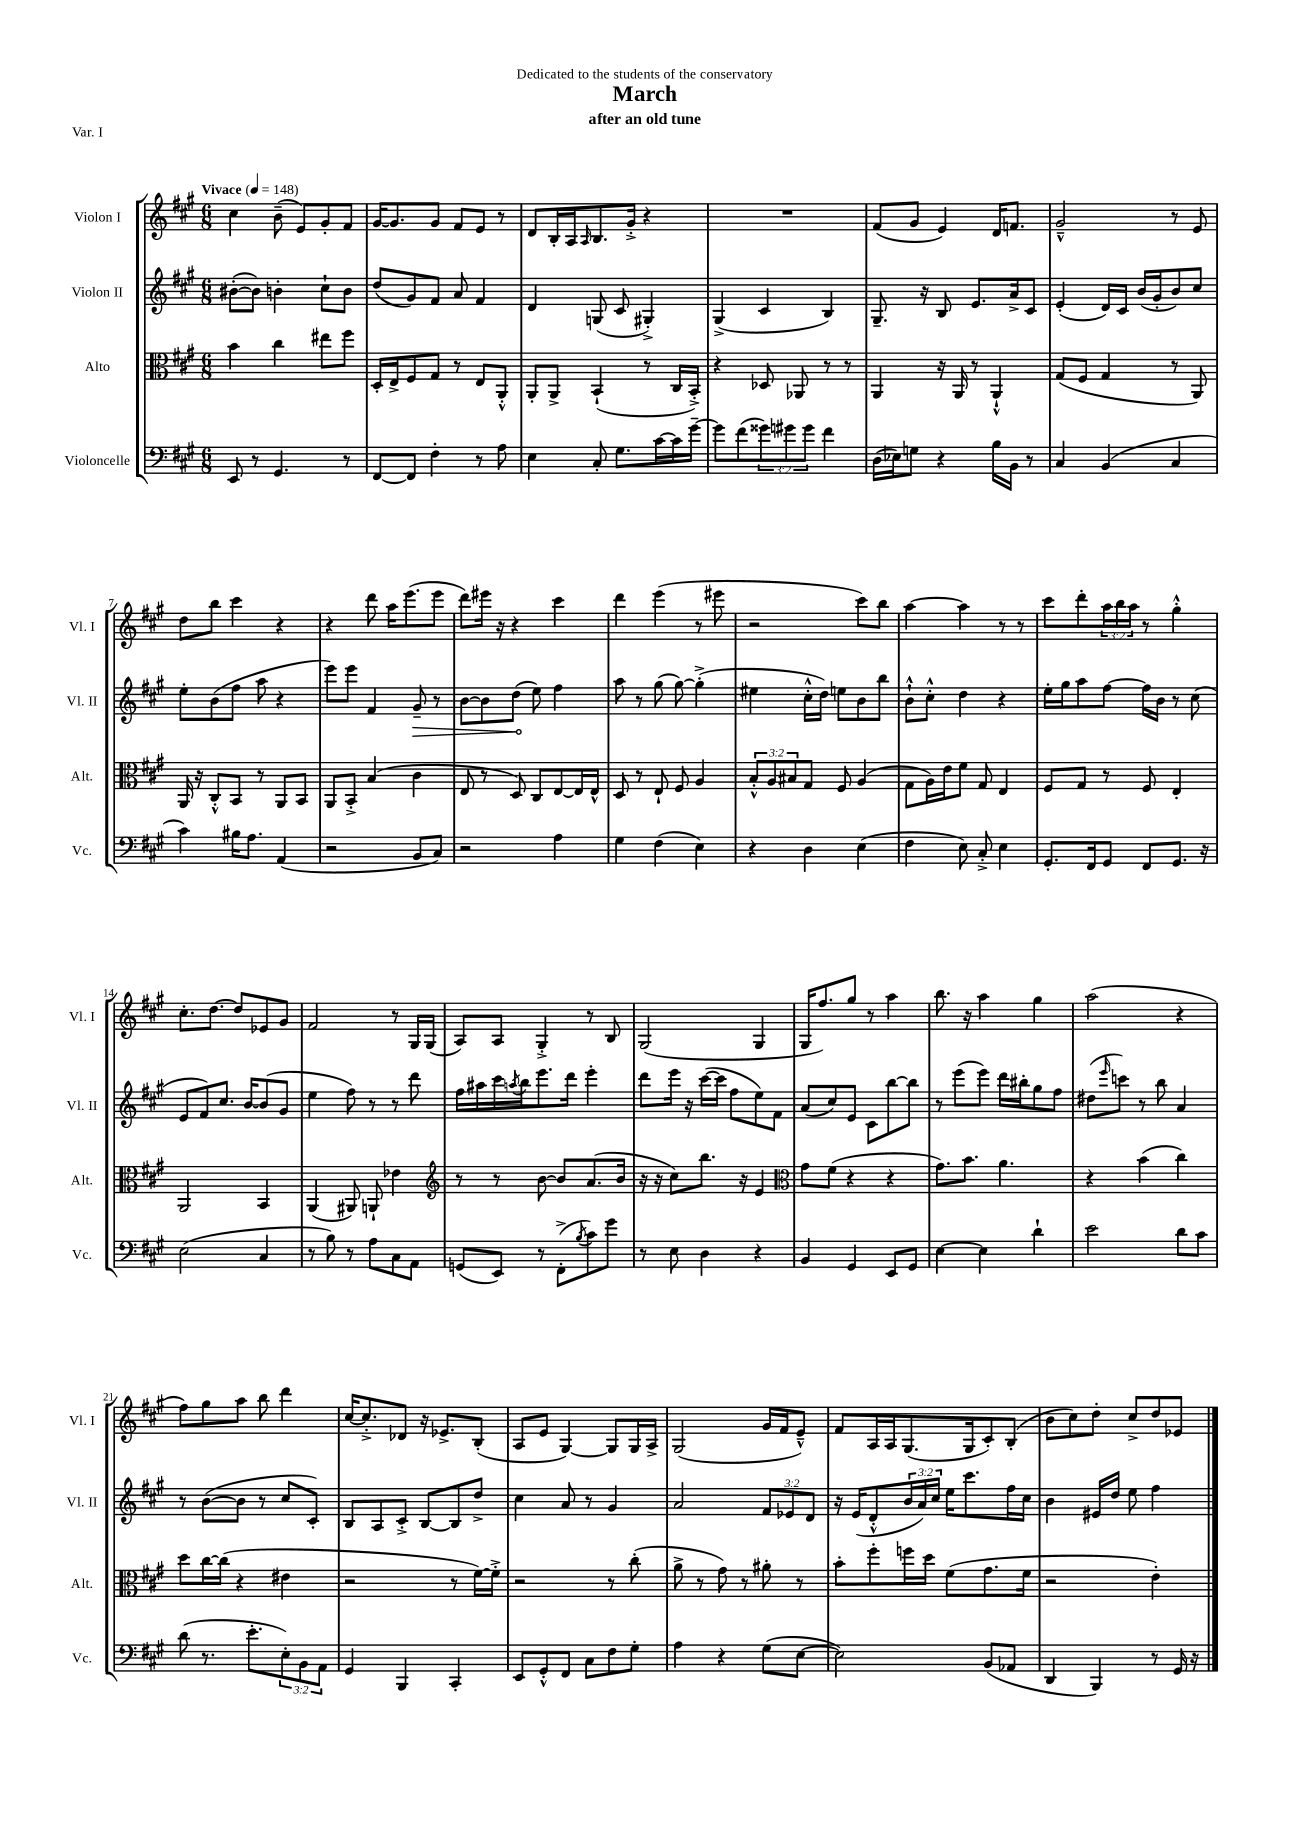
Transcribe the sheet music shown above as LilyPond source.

\header { title = "March" subtitle = "after an old tune" dedication = "Dedicated to the students of the conservatory" piece = "Var. I" }
<<
\new StaffGroup <<
\new Staff = "s0" \with { instrumentName = "Violon I" shortInstrumentName = "Vl. I" } {
    \clef treble \key a \major \numericTimeSignature \time 6/8 \override Staff.TupletNumber.text = #tuplet-number::calc-fraction-text \tempo "Vivace" 4 = 148
    cis''4 b'8--( e'8) gis'8-. fis'8 |
    gis'16~ gis'8. gis'8 fis'8 e'8 r8 |
    d'8 b16-. a16 \grace { a16 } b8. gis'16-.-> r4 |
    R2. |
    fis'8( gis'8 e'4) d'16 f'8. |
    gis'2---^ r8 e'8 |
    d''8 b''8 cis'''4 r4 |
    r4 d'''8 a''16 e'''8.( e'''8 |
    d'''8) eis'''16 r16 r4 cis'''4 |
    d'''4 e'''4( r8 eis'''8 |
    r2 cis'''8) b''8 |
    a''4~ a''4 r8 r8 |
    cis'''8 d'''8-. \tuplet 3/2 { a''16 b''16 a''16 } r8 gis''4-.-^ |
    cis''8.-. d''8.~ d''8 ees'8 gis'8 |
    fis'2 r8 gis16 gis16( |
    a8) a8 gis4-.-> r8 b8 |
    gis2( gis4 |
    gis16 fis''8.) gis''8 r8 a''4 |
    b''8. r16 a''4 gis''4 |
    a''2( r4 |
    fis''8) gis''8 a''8 b''8 d'''4 |
    cis''16~ cis''8.-.-> des'8 r16 ees'8.-> b8-.( |
    a8 e'8 gis4~) gis8 gis16 a16-> |
    gis2( gis'16 fis'16 e'8---^) |
    fis'8 a16 a16 gis8.( gis16 cis'8-.) b8-.( |
    b'8 cis''8) d''8-. cis''8-> d''8 ees'8 \bar "|." |
}
\new Staff = "s1" \with { instrumentName = "Violon II" shortInstrumentName = "Vl. II" } {
    \clef treble \key a \major \numericTimeSignature \time 6/8 \override Staff.TupletNumber.text = #tuplet-number::calc-fraction-text
    bis'8~-.( bis'8) b'4-. cis''8-! b'8 |
    d''8( gis'8) fis'8 a'8 fis'4 |
    d'4 g8( cis'8 gis4-.->) |
    gis4->( cis'4 b4) |
    gis8.-- r16 b8 e'8. a'16-> cis'8 |
    e'4-.( d'16) cis'16 b'16( gis'16-. b'8) cis''8 |
    e''8-. b'8( fis''8 a''8 r4 |
    e'''8) e'''8 fis'4 \once \override Hairpin.circled-tip = ##t gis'8--\> r8 |
    b'8~ b'8 d''8\!( e''8) fis''4 |
    a''8 r8 gis''8( gis''8~) gis''4-.->( |
    eis''4 cis''16-.-^ d''16) e''8 b'8 b''8 |
    b'8-!-^ cis''8-.-^ d''4 r4 |
    e''16-. gis''16 a''8 fis''8~ fis''16 b'16 r8 cis''8( |
    e'8 fis'8) cis''8. b'16~ b'8( gis'8 |
    e''4 fis''8) r8 r8 d'''8 |
    fis''16 ais''16 cis'''16 \acciaccatura { a''8 } b''16 e'''8. d'''16 e'''4-. |
    d'''8 e'''16 r16 cis'''16~( cis'''16 fis''8 e''8) fis'8 |
    a'8( cis''8) e'8 cis'8 b''8~ b''8 |
    r8 e'''8( e'''8) d'''16 bis''16-. gis''8 fis''8 |
    dis''8( \grace { e'''16 } c'''8) r8 b''8 a'4 |
    r8 b'8~( b'8 r8 cis''8 cis'8-.) |
    b8 a8 cis'8-.-> b8~ b8 d''8-> |
    cis''4 a'8 r8 gis'4 |
    a'2 \tuplet 3/2 { fis'8 ees'8 d'8 } |
    r16 e'16( d'8-.-^ \tuplet 3/2 { b'16 a'16) cis''16 } e''16 cis'''8. fis''16 cis''16 |
    b'4 eis'16 d''16 e''8 fis''4 \bar "|." |
}
\new Staff = "s2" \with { instrumentName = "Alto" shortInstrumentName = "Alt." } {
    \clef alto \key a \major \numericTimeSignature \time 6/8 \override Staff.TupletNumber.text = #tuplet-number::calc-fraction-text
    b'4 cis''4 eis''8 fis''8 |
    d16-. e16-> fis8 gis8 r8 e8 a,8-.-^ |
    a,8-. a,8-> b,4-!( r8 cis16 b,16-.->) |
    r4 des8 aes,8 r8 r8 |
    a,4 r16 a,16 r8 a,4-!-^ |
    gis8( fis8 gis4 r8 a,8) |
    a,16 r16 cis8-.-^ b,8 r8 a,8 b,8 |
    a,8 b,8-.-> b4( cis'4 |
    e8 r8 d8) cis8 e8~ e16 e16-^ |
    d8 r8 e8-! fis8 a4 |
    \tuplet 3/2 { b8-.-^ a8 bis8 } gis8 fis8 a4( |
    gis8 a16) e'16 fis'8 gis8 e4 |
    fis8 gis8 r8 fis8 e4-. |
    a,2 b,4 |
    a,4( ais,8) a,8-! ees'4 |
    \clef treble r8 r8 b'8~ b'8 a'8.( b'16 |
    r16 r16 cis''8) b''8. r16 e'4 |
    \clef alto gis'8 fis'8( r4 r4 |
    gis'8.) b'8. a'4. |
    r4 b'4( cis''4) |
    d''8 cis''16~ cis''16( r4 eis'4 |
    r2 r8 fis'16~) fis'16-.-> |
    r2 r8 cis''8-.( |
    a'8-> r8 gis'8) r8 ais'8-. r8 |
    b'8-. fis''8-. f''16 d''16 fis'8( gis'8. fis'16 |
    r2 e'4-.) \bar "|." |
}
\new Staff = "s3" \with { instrumentName = "Violoncelle" shortInstrumentName = "Vc." } {
    \clef bass \key a \major \numericTimeSignature \time 6/8 \override Staff.TupletNumber.text = #tuplet-number::calc-fraction-text
    e,8 r8 gis,4. r8 |
    fis,8~ fis,8 fis4-. r8 a8 |
    e4 cis8-. gis8. cis'16~ cis'16 gis'16~-- |
    gis'8 fis'8( \tuplet 3/2 { gisis'8) gis'8 gis'8 } fis'4 |
    d16( ees16) g8 r4 b16 b,16 r8 |
    cis4 b,4( cis4 |
    cis'4) bis16 a8. a,4( |
    r2 b,8 cis8) |
    r2 a4 |
    gis4 fis4( e4) |
    r4 d4 e4( |
    fis4 e8) cis8-.-> e4 |
    gis,8.-. fis,16 gis,8 fis,8 gis,8. r16 |
    e2( cis4 |
    r8 b8) r8 a8 cis8 a,8 |
    g,8( e,8) r8 fis,8-.->( \acciaccatura { b8 } cis'8) gis'8 |
    r8 e8 d4 r4 |
    b,4 gis,4 e,8 gis,8 |
    e4~ e4 d'4-! |
    e'2 d'8 cis'8 |
    d'8( r8. e'8.-. \tuplet 3/2 { e8-.) b,8 a,8 } |
    gis,4 b,,4 cis,4-. |
    e,8 gis,8-.-^ fis,8 cis8 fis8 gis8-. |
    a4 r4 gis8( e8~ |
    e2) b,8( aes,8 |
    d,4 b,,4) r8 gis,16 r16 \bar "|." |
}
>>
>>
